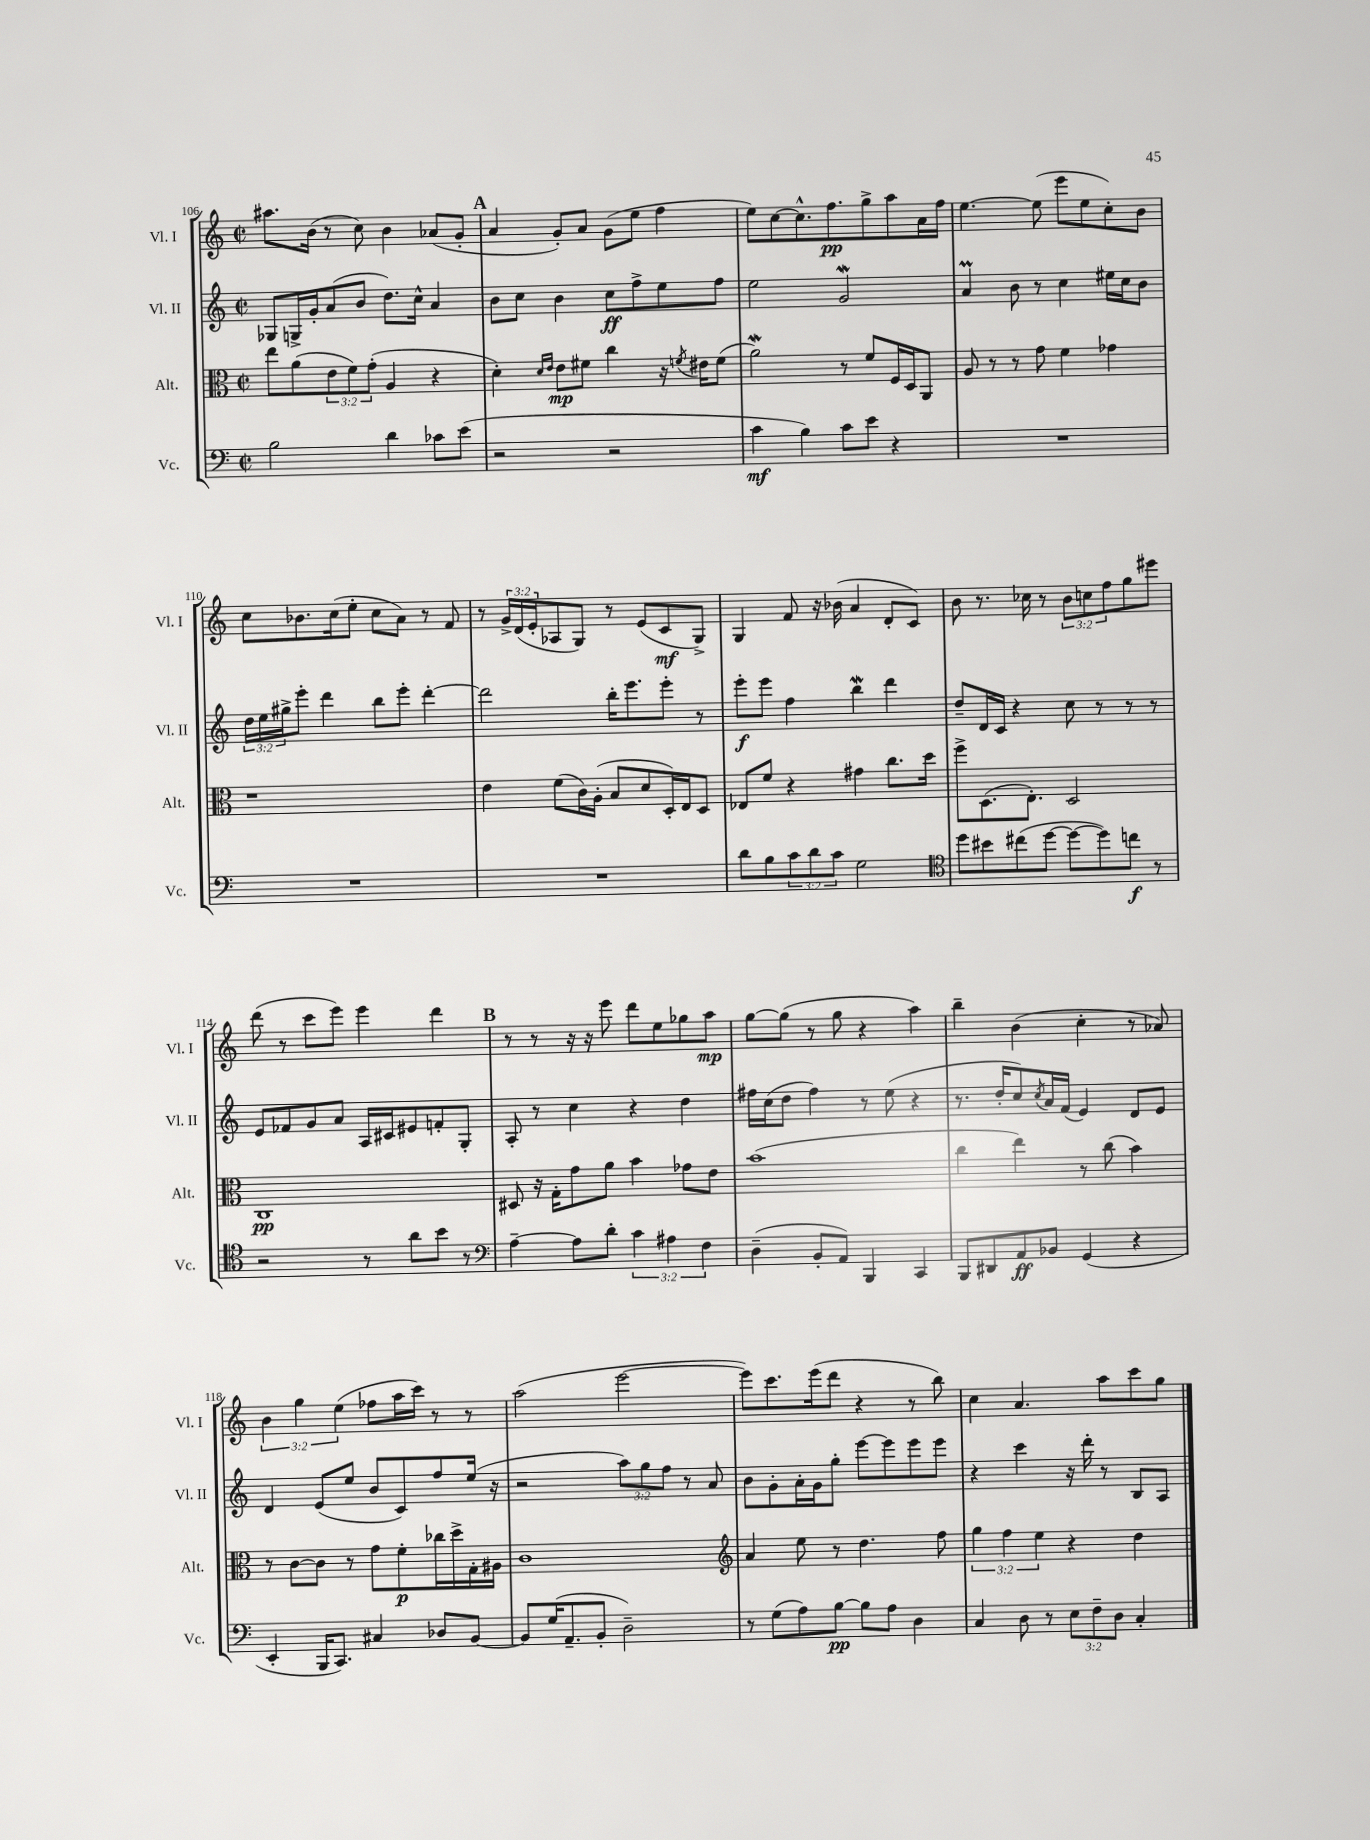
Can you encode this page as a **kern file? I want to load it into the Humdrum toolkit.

**kern	**dynam	**kern	**dynam	**kern	**dynam	**kern	**dynam
*part4	*part4	*part3	*part3	*part2	*part2	*part1	*part1
*staff4	*staff4	*staff3	*staff3	*staff2	*staff2	*staff1	*staff1
*I"Vc.	*	*I"Alt.	*	*I"Vl. II	*	*I"Vl. I	*
*I'Vc.	*	*I'Alt.	*	*I'Vl. II	*	*I'Vl. I	*
*clefF4	*	*clefC3	*	*clefG2	*	*clefG2	*
*k[]	*	*k[]	*	*k[]	*	*k[]	*
*M2/2	*	*M2/2	*	*M2/2	*	*M2/2	*
*met(c|)	*	*met(c|)	*	*met(c|)	*	*met(c|)	*
=106	=106	=106	=106	=106	=106	=106	=106
2B\	.	8ee\L	.	8G-X/L	.	8.aa#X\L	.
.	.	(8a\	.	16Gn^/L	.	.	.
.	.	.	.	16g'/J	.	(16b\Jk	.
.	.	12e\	.	(8a/	.	8r	.
.	.	12f\)	.	.	.	.	.
.	.	.	.	8b/J	.	8cc\)	.
.	.	(12g'\J	.	.	.	.	.
4d\	.	4A/	.	8.dd\L)	.	4b\	.
.	.	.	.	16cc^^\Jk	.	.	.
8c-X\L	.	4r	.	4a/	.	(8a-X/L	.
(8e\J	.	.	.	.	.	8g'/J	.
!!LO:REH:place=s1:t=A
=107	=107	=107	=107	=107	=107	=107	=107
2r	.	4d'\)	.	8b\L	.	4a/	.
.	.	.	.	8cc\J	.	.	.
.	.	16qqd/LL	.	.	.	.	.
.	.	16qqe/JJ	.	.	.	.	.
.	.	8e\L	mp	4b\	.	8g'/L)	.
.	.	8f#X\J	.	.	.	8a/J	.
2r	.	4cc\	.	8cc\L	ff	(8g\L	.
.	.	.	.	8ff^\	.	8ee\J	.
.	.	16r	.	8ee\	.	4ff\	.
.	.	8qfn/	.	.	.	.	.
.	.	16e#X\KL	.	.	.	.	.
.	.	(8f\J	.	8ff\J	.	.	.
=108	=108	=108	=108	=108	=108	=108	=108
4c\	mf	2aW\)	.	2ee\	.	8ee\L)	.
.	.	.	.	.	.	[8cc\	.
4B\)	.	.	.	.	.	8.cc^^\]	.
.	.	.	.	.	.	8.ff\	pp
8c\L	.	8r	.	2gW/	.	.	.
8e\J	.	8f/L	.	.	.	8gg^\	.
4r	.	16F/L	.	.	.	8aa\	.
.	.	16D/J	.	.	.	.	.
.	.	8AA/J	.	.	.	16a\L	.
.	.	.	.	.	.	16ff\JJ	.
=109	=109	=109	=109	=109	=109	=109	=109
1r	.	8A/	.	4aM/	.	[4.ee\	.
.	.	8r	.	.	.	.	.
.	.	8r	.	8b\	.	.	.
.	.	8g\	.	8r	.	(8ee\]	.
.	.	4f\	.	4cc\	.	8eee\L	.
.	.	.	.	.	.	8ee\	.
.	.	4g-X\	.	16ee#X\LL	.	8cc'\)	.
.	.	.	.	16cc\J	.	.	.
.	.	.	.	8b\J	.	8b\J	.
!!LO:LB:g=z
=110	=110	=110	=110	=110	=110	=110	=110
1r	.	1r	.	24dd\LL	.	8cc\L	.
.	.	.	.	24ee\	.	.	.
.	.	.	.	24gg#X^\J	.	.	.
.	.	.	.	8eee'\J	.	8.b-X\	.
.	.	.	.	4ddd\	.	.	.
.	.	.	.	.	.	(16cc\k	.
.	.	.	.	.	.	8ee'\J	.
.	.	.	.	8bb\L	.	8cc\L	.
.	.	.	.	8eee'\J	.	8a\J)	.
.	.	.	.	[4ddd'\	.	8r	.
.	.	.	.	.	.	8f/	.
=111	=111	=111	=111	=111	=111	=111	=111
1r	.	4e\	.	2ddd\]	.	8r	.
.	.	.	.	.	.	24g^/LL	.
.	.	.	.	.	.	(24d/	.
.	.	.	.	.	.	24e'/J	.
.	.	(8f\L	.	.	.	8A-X/	.
.	.	16c\L)	.	.	.	8G/J)	.
.	.	(16A'\JJ	.	.	.	.	.
.	.	8B/L	.	16bb'\KL	.	8r	.
.	.	.	.	8.eee\	.	.	.
.	.	8d/	.	.	.	(8e/L	.
.	.	16D'/L)	.	8eee'\J	.	8c/	mf
.	.	16E/J	.	.	.	.	.
.	.	8D/J	.	8r	.	8G^/J)	.
=112	=112	=112	=112	=112	=112	=112	=112
8d\L	.	8E-X/L	.	8eee'\L	f	4G/	.
8B\	.	8f/J	.	8eee\J	.	.	.
12c\	.	4r	.	4ff\	.	8f/	.
12d\	.	.	.	.	.	.	.
.	.	.	.	.	.	16r	.
12c\J	.	.	.	.	.	.	.
.	.	.	.	.	.	(16b-X\	.
2G\	.	4g#X\	.	4bbW\	.	4a/	.
.	.	8.cc\L	.	4ddd\	.	8d'/L	.
.	.	.	.	.	.	8c/J)	.
.	.	16dd\Jk	.	.	.	.	.
=113	=113	=113	=113	=113	=113	=113	=113
*clefC4	*	*	*	*	*	*	*
8dd\L	.	8ff^\L	.	8dd~/L	.	8b\	.
8b#X\	.	(8.D\	.	16d/L	.	8.r	.
.	.	.	.	16c/JJ	.	.	.
(8cc#X\	.	.	.	4r	.	.	.
.	.	8.E'\J)	.	.	.	16cc-X\	.
[8dd\J	.	.	.	.	.	8r	.
8dd\L_	.	2D/	.	8cc\	.	12b\L	.
.	.	.	.	.	.	12ccn\	.
8dd\])	.	.	.	8r	.	.	.
.	.	.	.	.	.	12ff\	.
8ccn\J	f	.	.	8r	.	8gg\	.
8r	.	.	.	8r	.	8eee#X\J	.
!!LO:LB:g=z
=114	=114	=114	=114	=114	=114	=114	=114
2r	.	1C	pp	8e/L	.	(8ddd\	.
.	.	.	.	8f-X/	.	8r	.
.	.	.	.	8g/	.	8ccc\L	.
.	.	.	.	8a/J	.	8eee\J)	.
8r	.	.	.	16A/LL	.	4eee\	.
.	.	.	.	16c#X/J	.	.	.
8a\L	.	.	.	8e#X/	.	.	.
8b\J	.	.	.	8fn'/	.	4ddd\	.
8r	.	.	.	8G'/J	.	.	.
!!LO:REH:place=s1:t=B
=115	=115	=115	=115	=115	=115	=115	=115
*clefF4	*	*	*	*	*	*	*
[4A~\	.	8D#X/	.	8A'/	.	8r	.
.	.	16r	.	8r	.	8r	.
.	.	16G'\KL	.	.	.	.	.
8A\L]	.	8g\	.	4cc\	.	16r	.
.	.	.	.	.	.	16r	.
8d'\J	.	8a\J	.	.	.	8eee\	.
6c\	.	4b\	.	4r	.	8ddd\L	.
.	.	.	.	.	.	8ee\	.
6A#X\	.	.	.	.	.	.	.
.	.	8g-X\L	.	4dd\	.	8gg-X\	.
6F\	.	.	.	.	.	.	.
.	.	8e\J	.	.	.	8aa\J	mp
=116	=116	=116	=116	=116	=116	=116	=116
(4D~\	.	(1b	.	16ff#X\LL	.	[8gg\L	.
.	.	.	.	(16cc\J	.	.	.
.	.	.	.	8dd\J	.	(8gg\J]	.
8BB'/L	.	.	.	4ff#\)	.	8r	.
8AA/J)	.	.	.	.	.	8gg\	.
4BBB/	.	.	.	8r	.	4r	.
.	.	.	.	(8ee\	.	.	.
4CC/	.	.	.	4r	.	4aa\)	.
=117	=117	=117	=117	=117	=117	=117	=117
8BBB/L	.	4cc\	.	8.r	.	4bb~\	.
8DD#X/	.	.	.	.	.	.	.
.	.	.	.	16dd'/KL	.	.	.
8AA/	ff	4ee\)	.	8cc/)	.	(4b\	.
.	.	.	.	8qcc/	.	.	.
8BB-X/J	.	.	.	16a/L	.	.	.
.	.	.	.	(16f/JJ	.	.	.
(4GG/	.	8r	.	4e/)	.	4cc'\	.
.	.	(8cc\	.	.	.	.	.
4r	.	4b\)	.	8d/L	.	8r	.
.	.	.	.	8e/J	.	8a-X/)	.
!!LO:LB:g=z
=118	=118	=118	=118	=118	=118	=118	=118
4EE'/	.	8r	.	4d/	.	6b\	.
.	.	[8c\L	.	.	.	.	.
.	.	.	.	.	.	6gg\	.
16BBB/KL	.	8c\J]	.	(8e/L	.	.	.
8.CC/J)	.	.	.	.	.	.	.
.	.	.	.	.	.	(6ee\	.
.	.	8r	.	8ee/J	.	.	.
4C#X/	.	8g\L	.	8b/L	.	8ff-X\L	.
.	.	8f'\	p	8c/)	.	16aa\L	.
.	.	.	.	.	.	16ccc\JJ)	.
8D-X/L	.	16cc-X\L	.	8ff/	.	8r	.
.	.	16dd^\	.	.	.	.	.
[8BB/J	.	16G'\	.	(16ee/Jk	.	8r	.
.	.	16A#X\JJ	.	16r	.	.	.
=119	=119	=119	=119	=119	=119	=119	=119
8BB/L]	.	1c	.	2r	.	(2aa\	.
(16G/K	.	.	.	.	.	.	.
8.AA~/	.	.	.	.	.	.	.
8BB'/J	.	.	.	.	.	.	.
2D~\)	.	.	.	12aa\L)	.	[2eee\	.
.	.	.	.	12gg\	.	.	.
.	.	.	.	12ff\J	.	.	.
.	.	.	.	8r	.	.	.
.	.	.	.	8a/	.	.	.
=120	=120	=120	=120	=120	=120	=120	=120
*	*	*clefG2	*	*	*	*	*
8r	.	4a/	.	8b\L	.	8eee\L])	.
(8G\L	.	.	.	8g'\	.	8.ccc\	.
8A\)	.	8ee\	.	16a'\L	.	.	.
.	.	.	.	16g\J	.	(16eee\k	.
[8B\J	pp	8r	.	8gg'\J	.	8ddd\J	.
8B\L]	.	4.dd\	.	[8eee\L	.	4r	.
8A\J	.	.	.	8eee\]	.	.	.
4D\	.	.	.	8eee\	.	8r	.
.	.	8ff\	.	8eee\J	.	8bb\)	.
=121	=121	=121	=121	=121	=121	=121	=121
4C/	.	6gg\	.	4r	.	4cc\	.
.	.	6ff\	.	.	.	.	.
8D\	.	.	.	4ccc\	.	4.a/	.
.	.	6ee\	.	.	.	.	.
8r	.	.	.	.	.	.	.
12E\L	.	4r	.	16r	.	.	.
.	.	.	.	16ddd'\	.	.	.
12F~\	.	.	.	.	.	.	.
.	.	.	.	8r	.	8aa\L	.
12D\J	.	.	.	.	.	.	.
4C'/	.	4dd\	.	8B/L	.	8ccc\	.
.	.	.	.	8A/J	.	8gg\J	.
==	==	==	==	==	==	==	==
*-	*-	*-	*-	*-	*-	*-	*-
